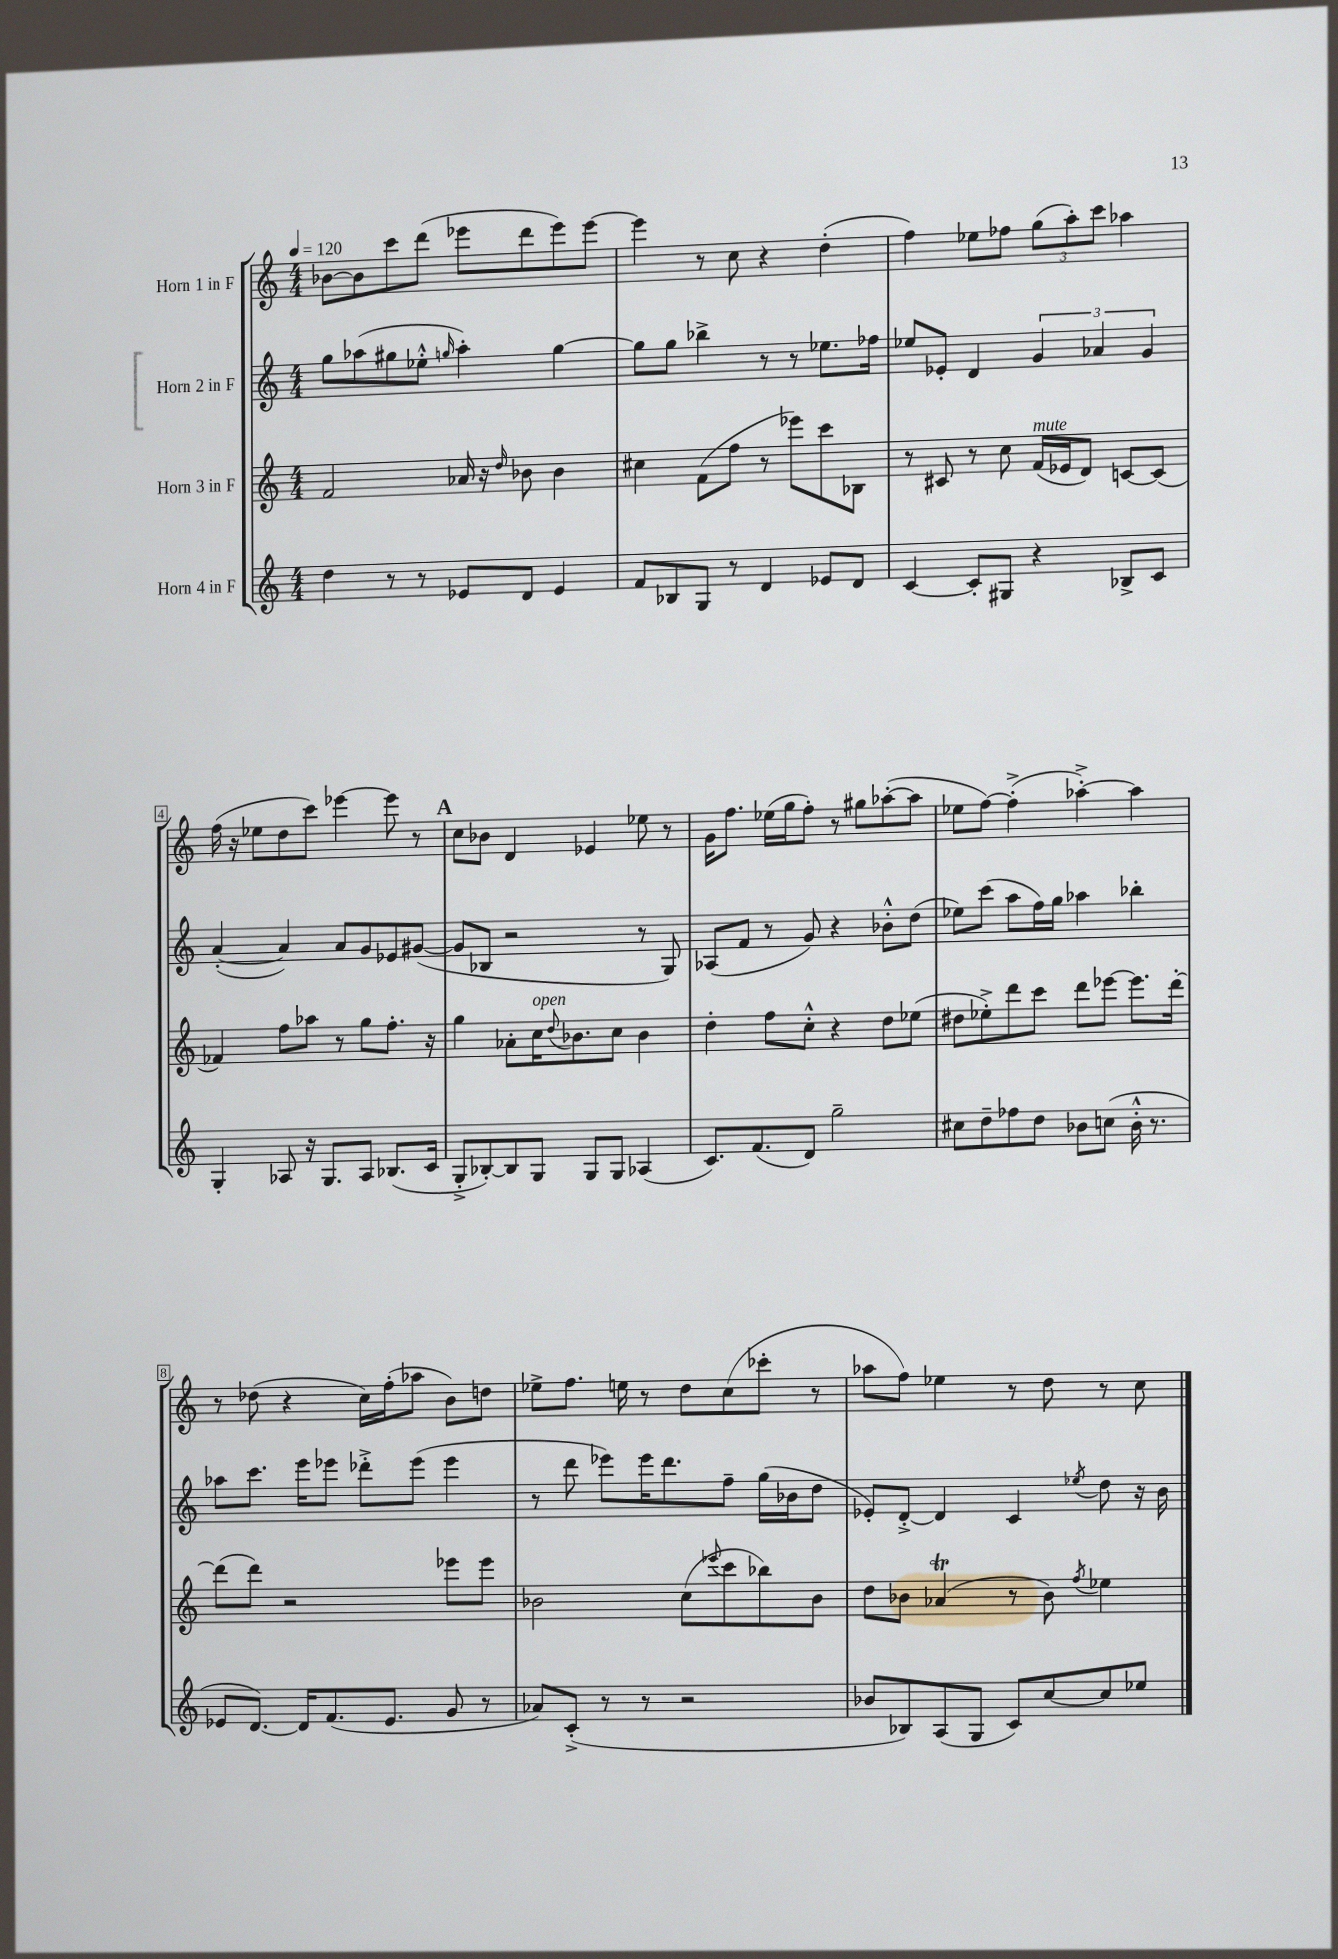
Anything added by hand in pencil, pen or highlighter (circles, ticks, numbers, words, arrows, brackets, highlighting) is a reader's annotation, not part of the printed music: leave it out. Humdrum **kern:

**kern	**kern	**kern	**kern
*staff4	*staff3	*staff2	*staff1
*clefG2	*clefG2	*clefG2	*clefG2
*k[]	*k[]	*k[]	*k[]
*M4/4	*M4/4	*M4/4	*M4/4
*MM120	*MM120	*MM120	*MM120
4dd	2f	8gg	[8b-
.	.	(8aa-	8b-]
8r	.	8gg#	8ccc
8r	.	8ee-'^^	(8ddd
.	.	16qqgg	.
8e-	16a-	4aa-')	8eee-
.	16r	.	.
.	16qqdd	.	.
8d	8b-	.	8ddd
4e-	4b-	[4gg	8eee-)
.	.	.	[8eee-
=	=	=	=
8f	4cc#	8gg]	4eee-]
8B-	.	8gg	.
8G	(8f	4bb-^	8r
8r	8ff	.	8cc
4d	8r	8r	4r
.	8eee-)	8r	.
8e-	8ccc	8.ee-	(4dd'
8d	8B-	.	.
.	.	16ff-	.
=	=	=	=
[4c	8r	8ee-	4ff)
.	8c#	8e-'	.
8c']	8r	4d	8ee-
8G#	8cc	.	8ff-
4r	(16f	6g	(12gg
.	16e-	.	.
.	.	.	12aa')
.	8d)	.	.
.	.	6a-	12ccc
8B-^	[8c	.	4aa-
.	.	6g	.
8c	(8c]	.	.
=	=	=	=
4G'	4f-)	([4a'	(16ff
.	.	.	16r
.	.	.	8ee-
8A-	8ff	4a])	8dd
16r	8aa-	.	8ccc)
8.G	.	.	.
.	8r	8a	[4eee-
8A-	8gg	8g	.
(8.B-	8.ff'	8e-	8eee-]
.	.	([8g#	8r
16c	16r	.	.
=	=	=	=
8G'^	4gg	8g#]	8cc
[8B-')	.	8B-	8b-
8B-]	8a-'	2r	4d
8G	16cc	.	.
.	8qqdd	.	.
.	8.b-	.	.
8G	.	.	4e-
8G	8cc	.	.
(4A-	4b-	8r	8ee-
.	.	8G)	8r
=	=	=	=
8.c)	4dd'	(8A-	16g
.	.	.	8.ff
.	.	8f	.
(8.f	.	.	.
.	8ff	8r	(16ee-
.	.	.	16gg
8d)	8cc'^^	8g)	8ff')
2gg~	4r	4r	8r
.	.	.	8gg#
.	8dd	8b-'^^	([8aa-'
.	(8ee-	(8dd	8aa-]
=	=	=	=
8cc#	8dd#	8ee-)	8ee-
8dd~	8ee-'^)	(8ccc	[8ff)
8ff-	8ddd	8aa	(4ff'^]
8dd	8ccc	16ff)	.
.	.	16gg	.
8b-	8ddd	4aa-	[4aa-'^)
(8cc	[8eee-	.	.
16b-'^^	8.eee-]	4bb-'	4aa-]
8.r	.	.	.
.	[16ddd'	.	.
=	=	=	=
8e-	(8ddd]	8aa-	8r
[8.d)	8ddd)	8.ccc	(8dd-
.	2r	.	4r
16d]	.	16eee	.
(8.f	.	8eee-	.
.	.	8ddd-'^	16cc)
8.e-	.	.	(16ff'
.	.	(8eee-	8aa-
8g	8eee-	4eee-	8b)
8r	8eee-	.	8dd
=	=	=	=
8a-)	2b-	8r	8ee-^
(8c'^	.	8ddd	8.ff
8r	.	8eee-)	.
.	.	.	16ee
8r	.	16eee-	8r
.	.	8.ddd	.
2r	(8cc	.	8dd
.	8qqeee-	.	.
.	8ccc	8ff~	(8cc
.	8bb-)	(16gg	8ccc-'
.	.	16b-	.
.	8b-	8dd	8r
=	=	=	=
8b-	8dd	8e-')	8aa-
8B-)	8b-	[8d'^	8ff)
(8A	(4a-	4d]	4ee-
8G	.	.	.
8c)	8r	4c	8r
[8cc	8b-)	.	8dd
.	8qff	8qee-	.
8cc]	4ee-	8dd	8r
8ee-	.	16r	8cc
.	.	16b	.
==	==	==	==
*-	*-	*-	*-
